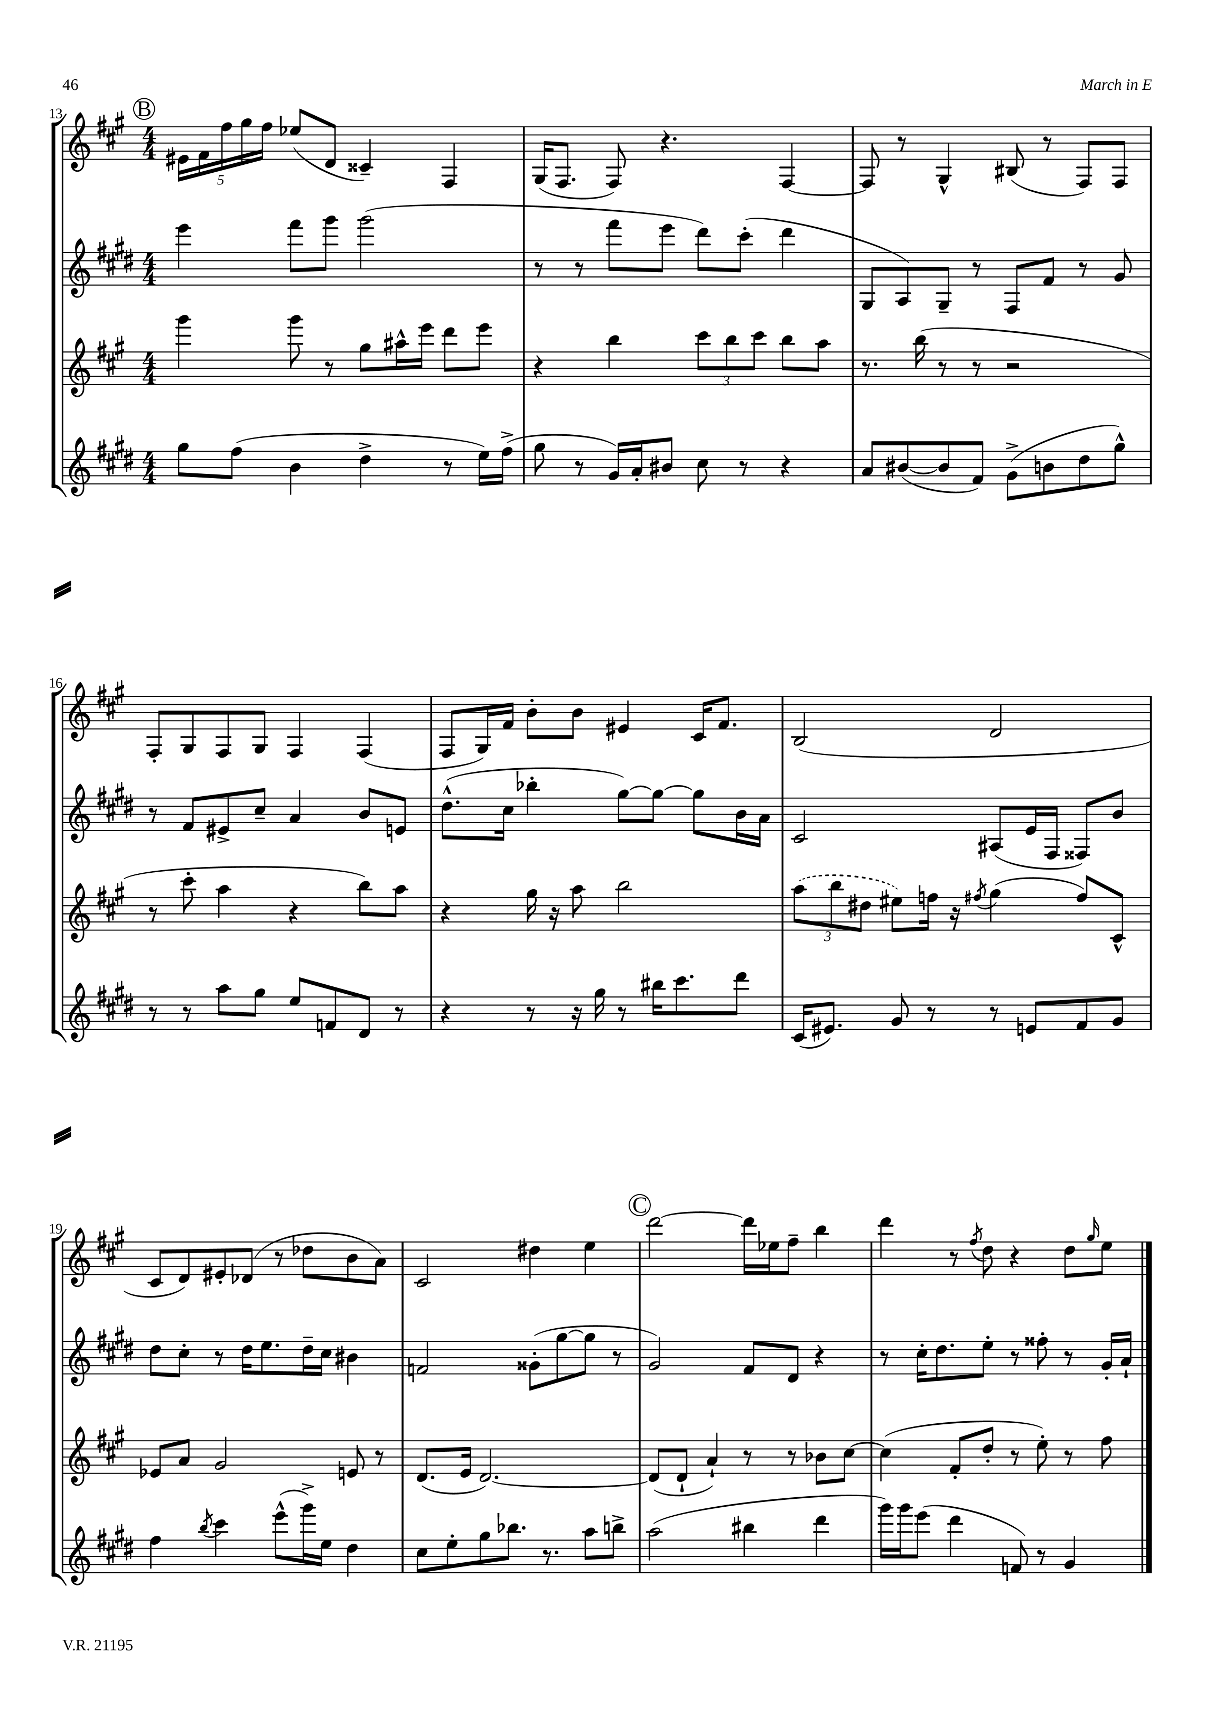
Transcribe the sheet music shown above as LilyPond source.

<<
\new StaffGroup <<
\new Staff = "s0" {
    \clef treble \key a \major \numericTimeSignature \time 4/4
    \mark \markup { \circle "B" } \tuplet 5/4 { eis'16 fis'16 fis''16 gis''16 fis''16 } ees''8( d'8 cisis'4--) fis4 |
    gis16( fis8. fis8) r4. fis4~ |
    fis8 r8 gis4-^ bis8( r8 fis8) fis8 |
    fis8-. gis8 fis8 gis8 fis4 fis4( |
    fis8 gis16) fis'16 b'8-. b'8 eis'4 cis'16 fis'8. |
    b2( d'2 |
    cis'8 d'8) eis'8-. des'8( r8 des''8 b'8 a'8) |
    cis'2 dis''4 e''4 |
    \mark \markup { \circle "C" } d'''2~ d'''16 ees''16 fis''8-- b''4 |
    d'''4 r8 \acciaccatura { fis''8 } d''8 r4 d''8 \grace { gis''16 } e''8 \bar "|." |
}
\new Staff = "s1" {
    \clef treble \key e \major \numericTimeSignature \time 4/4
    \mark \markup { \circle "B" } e'''4 fis'''8 gis'''8 gis'''2( |
    r8 r8 fis'''8 e'''8 dis'''8) cis'''8-.( dis'''4 |
    gis8 a8) gis8-- r8 fis8 fis'8 r8 gis'8 |
    r8 fis'8 eis'8-> cis''8-- a'4 b'8 e'8 |
    dis''8.-^( cis''16 bes''4-. gis''8~) gis''8~ gis''8 b'16 a'16 |
    cis'2 ais8( e'16 fis16 fisis8) b'8 |
    dis''8 cis''8-. r8 dis''16 e''8. dis''16-- cis''16 bis'4 |
    f'2 gisis'8-.( gis''8~ gis''8 r8 |
    \mark \markup { \circle "C" } gis'2) fis'8 dis'8 r4 |
    r8 cis''16-. dis''8. e''8-. r8 fisis''8-. r8 gis'16-. a'16-! \bar "|." |
}
\new Staff = "s2" {
    \clef treble \key a \major \numericTimeSignature \time 4/4
    \mark \markup { \circle "B" } gis'''4 gis'''8 r8 gis''8 ais''16-^ e'''16 d'''8 e'''8 |
    r4 b''4 \tuplet 3/2 { cis'''8 b''8 cis'''8 } b''8 a''8 |
    r8. b''16( r8 r8 r2 |
    r8 cis'''8-. a''4 r4 b''8) a''8 |
    r4 gis''16 r16 a''8 b''2 |
    \tuplet 3/2 { \once \slurDashed a''8( b''8 dis''8 } eis''8) f''16 r16 \acciaccatura { fis''8 } gis''4( fis''8) cis'8-^ |
    ees'8 a'8 gis'2 e'8 r8 |
    d'8.( e'16 d'2.~) |
    \mark \markup { \circle "C" } d'8( d'8-! a'4-!) r8 r8 bes'8 cis''8~ |
    cis''4( fis'8-. d''8-. r8 e''8-.) r8 fis''8 \bar "|." |
}
\new Staff = "s3" {
    \clef treble \key e \major \numericTimeSignature \time 4/4
    \mark \markup { \circle "B" } gis''8 fis''8( b'4 dis''4-> r8 e''16) fis''16->( |
    gis''8 r8 gis'16) a'16-. bis'8 cis''8 r8 r4 |
    a'8 bis'8~( bis'8 fis'8) gis'8->( b'8 dis''8 gis''8-^) |
    r8 r8 a''8 gis''8 e''8 f'8 dis'8 r8 |
    r4 r8 r16 gis''16 r8 bis''16 cis'''8. dis'''8 |
    cis'16( eis'8.) gis'8 r8 r8 e'8 fis'8 gis'8 |
    fis''4 \acciaccatura { b''8 } cis'''4 e'''8-^( gis'''16->) e''16 dis''4 |
    cis''8 e''8-. gis''8 bes''8. r8. a''8 b''8-> |
    \mark \markup { \circle "C" } a''2( bis''4 dis'''4 |
    gis'''16) gis'''16 e'''8( dis'''4 f'8) r8 gis'4 \bar "|." |
}
>>
>>
\layout { \context { \Score currentBarNumber = #13 } }
